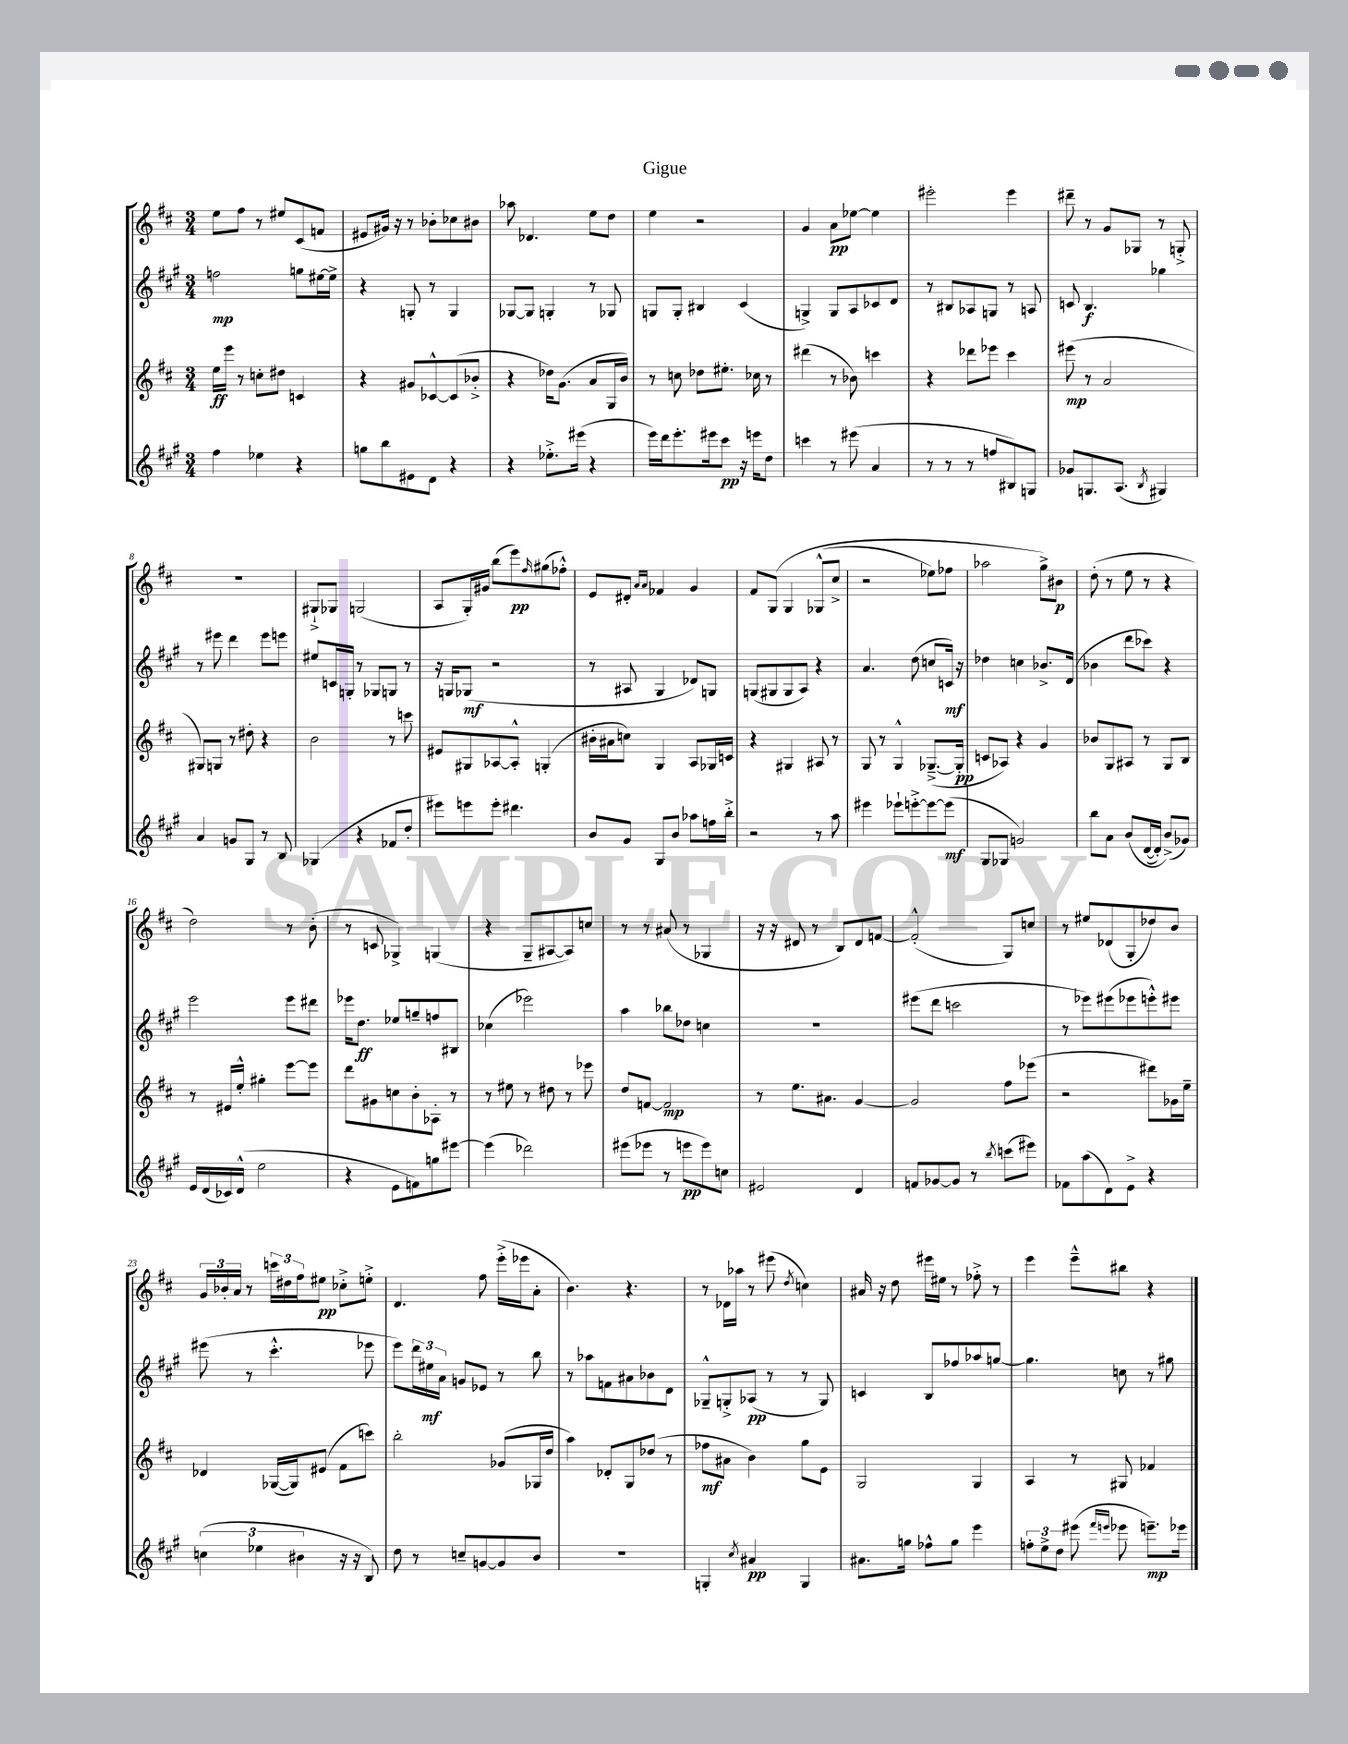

**kern	**kern	**kern	**kern
*staff4	*staff3	*staff2	*staff1
*clefG2	*clefG2	*clefG2	*clefG2
*k[f#c#g#]	*k[f#c#]	*k[f#c#g#]	*k[f#c#]
*M3/4	*M3/4	*M3/4	*M3/4
4ff#	16ee	2ff	8ee
.	16eee	.	.
.	8r	.	8ff#
4ee-	8cc'	.	8r
.	8dd#	.	8ee#
4r	4c	8gg	(8c#
.	.	[16ee#	8f
.	.	16ee#^]	.
=	=	=	=
8gg	4r	4r	8e#
8bb	.	.	16g#)
.	.	.	16r
8e#	8g#	8G'	8r
8d	[8c-^^	8r	8b-'
4r	(8c-]	4G	8cc-
.	8b-'^	.	8b#
=	=	=	=
4r	4r	[8G-	8aa-
.	.	8G-]	4.d-
8.ee-'^	16dd-)	4G'	.
.	(8.g	.	.
(16eee#	.	.	.
4r	8a	8r	8ee
.	16G	8G-	8dd
.	16b)	.	.
=	=	=	=
16eee)	8r	8G	4ee
16ddd	.	.	.
8.eee'	8cc	8G'	.
.	8dd-	4B#	2r
16eee#	.	.	.
8ccc#	8.ee#'	.	.
16r	.	(4c#	.
16eee	16cc-	.	.
8dd	8r	.	.
=	=	=	=
4ccc	(4ddd#	4G^)	4g
8r	8r	8G	8a
(8eee#	8b-)	8A	[8ee-
4a	4ccc	8c-	4ee-]
.	.	8d	.
=	=	=	=
8r	4r	8r	2eee#'
8r	.	8B#	.
8r	8ddd-	8A-	.
8ff	8eee-	8G	.
8B#)	4ccc#	8r	4eee#
8G	.	8A	.
=	=	=	=
8g-	(8eee#	8c	8ddd#~
8.G	8r	4.B	8r
.	2a	.	8g
(8.A	.	.	.
.	.	.	8G-
8qB	.	.	.
4G#)	.	4gg-	8r
.	.	.	8G'^
=	=	=	=
4a	8G#)	8r	2.r
.	8G	8eee#	.
8g	8r	4ddd	.
8G#	8dd#'	.	.
8r	4r	8eee#	.
8B	.	8eee	.
=	=	=	=
(4G-	2b	8ee#	8G#`^
.	.	16c	8G-
.	.	16G'	.
4r	.	8r	(2G
.	.	8G-	.
8f-	8r	8G	.
8dd'	8ccc	8r	.
=	=	=	=
8eee#)	8e#	16r	8A
.	.	16G	.
8eee	8G#	(8G-	16G')
.	.	.	16g#
8eee'	[8A-	2r	(8bb
4.ddd#	8A-'^^]	.	8eee)
.	.	.	16qqff#
.	(4G'	.	(8gg#
.	.	.	8ff-'^^)
=	=	=	=
8b	16b#'	8r	8e
.	16a#	.	.
8g#	8cc)	8A#	8d#'
.	.	.	16qqa
.	.	.	16qqa
8G#	4G	4G#	4f-
8b	.	.	.
8aa-	8A	8d-)	4g
16ff	16G-	8G	.
16bb'^	16c	.	.
=	=	=	=
2r	4r	(8G	8f#
.	.	8G#	&(8G
.	4G#	8G#	4G
.	.	8A)	.
8r	8A#	4r	(8G-^^
8aa	8r	.	8cc#^
=	=	=	=
4eee#	8G	4.a	2r
.	8r	.	.
8eee-`	4G^^	.	.
[8eee'^	.	(8dd	.
8eee_	([8.G-~^	8cc	8ee-)
(8eee]	.	16c)	8ff-
.	16G-']	16r	.
=	=	=	=
8G#	8c	4dd-	2aa-
8G-	8A-)	.	.
2g)	4r	4cc	.
.	4g	8.b-^	8gg^&)
.	.	.	8b#
.	.	(16d	.
=	=	=	=
8bb	8b-	4b-	(8dd'
8a	8G	.	8r
&(8b	8A#	8ddd	8ee
([16d	8r	8ccc-)	8r
16d'])	.	.	.
(8b^&)	8G	4r	4r
8g-)	8B	.	.
=	=	=	=
16e	8r	2eee	2dd)
(16d	.	.	.
16c-)	16e#	.	.
(16d^^	16ee'^^	.	.
2ee	4gg#'	.	.
.	[8eee	8eee	8r
.	8eee]	8ddd#	(8b'
=	=	=	=
4r	8ddd	16eee-	8r
.	.	8.dd	.
.	8g#	.	8c
8e	8cc	8ee-	4G-^)
8f)	8b'	8gg~	.
8gg	8A-'	8ff	(4G
[8eee#	8r	8B#	.
=	=	=	=
(4eee#]	8r	(4cc-	4r
.	8ee#	.	.
2ddd-)	8r	2eee-)	8G~
.	8dd#	.	[8A#
.	8r	.	8A#])
.	8eee-	.	8cc
=	=	=	=
(8eee#	8dd	4aa	8r
8eee-	[8f	.	8r
8r	2f]	8bb-	(8a#
8eee	.	8dd-	8r
8eee)	.	4cc	4G-
8cc	.	.	.
=	=	=	=
2e#	8r	2.r	16r
.	.	.	16r
.	8.ee	.	8d#
.	.	.	8r
.	8.a#	.	.
.	.	.	8B)
4d	[4g	.	8d#
.	.	.	[8f
=	=	=	=
8f	2g]	(8eee#	(2f'^^]
[8g-	.	8ddd	.
8g-]	.	2ccc	.
8r	.	.	.
8qbb	.	.	.
(8ccc	8ff#	.	8G)
8eee#)	(8eee-	.	8cc
=	=	=	=
8f-	2r	8r	8r
(8aa	.	8eee-)	8ee#
8d)	.	(8eee#	(8d-
8e^	.	8eee-	8G'
4r	8ddd#)	8eee'^^)	8dd-)
.	16g-	8eee#	8b
.	16ee~	.	.
=	=	=	=
(6cc	4d-	(8eee#	24g
.	.	.	24b-'
.	.	.	24a
.	.	8r	8r
6ee-	.	.	.
.	([16G-	4.ccc#'^^	24ccc
.	.	.	24dd#
.	16G-])	.	.
6b#	.	.	24ff#
.	(8e#	.	8ee#
16r	8f#	.	8cc-'^
16r	.	.	.
8B)	8ccc)	8eee-	8ee'^
=	=	=	=
8dd	2bb'	8eee)	4.d
8r	.	24ddd	.
.	.	24ee#	.
.	.	24a	.
8cc~	.	8g	.
[8g	.	8e-	8ff#
8g]	(8g-	8r	(16eee'^
.	.	.	16eee-
8b	16G-	8bb	8a'
.	16dd	.	.
=	=	=	=
2.r	4aa)	8r	4.b)
.	.	8aa-	.
.	8d-'	8f	.
.	8G	8a#	4.r
.	(8dd-	8b-	.
.	8r	8d	.
=	=	=	=
4G'	8ff-	8G-~^^	8r
.	8a#	8G'^	16d-
.	.	.	16aa-
8qcc#	.	.	.
4a#	4b)	(8A-	8r
.	.	8r	(8eee#
.	.	.	8qdd
4G	8gg	8r	4cc)
.	8e	8G)	.
=	=	=	=
8.a#	2G	4c	16a#
.	.	.	16r
.	.	.	8dd
16gg	.	.	.
8ff-^^	.	8B	16eee#
.	.	.	16ee#
8gg	.	8ff-	8r
4eee	4G	8aa-	8ff-'^
.	.	[8gg	8r
=	=	=	=
12ff'	4A	4.gg]	4eee
12ee^	.	.	.
12dd	.	.	.
(8eee#	8r	.	8eee~^^
16qqfff#	.	.	.
16qqeee	.	.	.
8eee-	8G#	8cc	8bb#
8.eee~)	4f-	8r	4r
.	.	8gg#	.
16eee-	.	.	.
==	==	==	==
*-	*-	*-	*-
